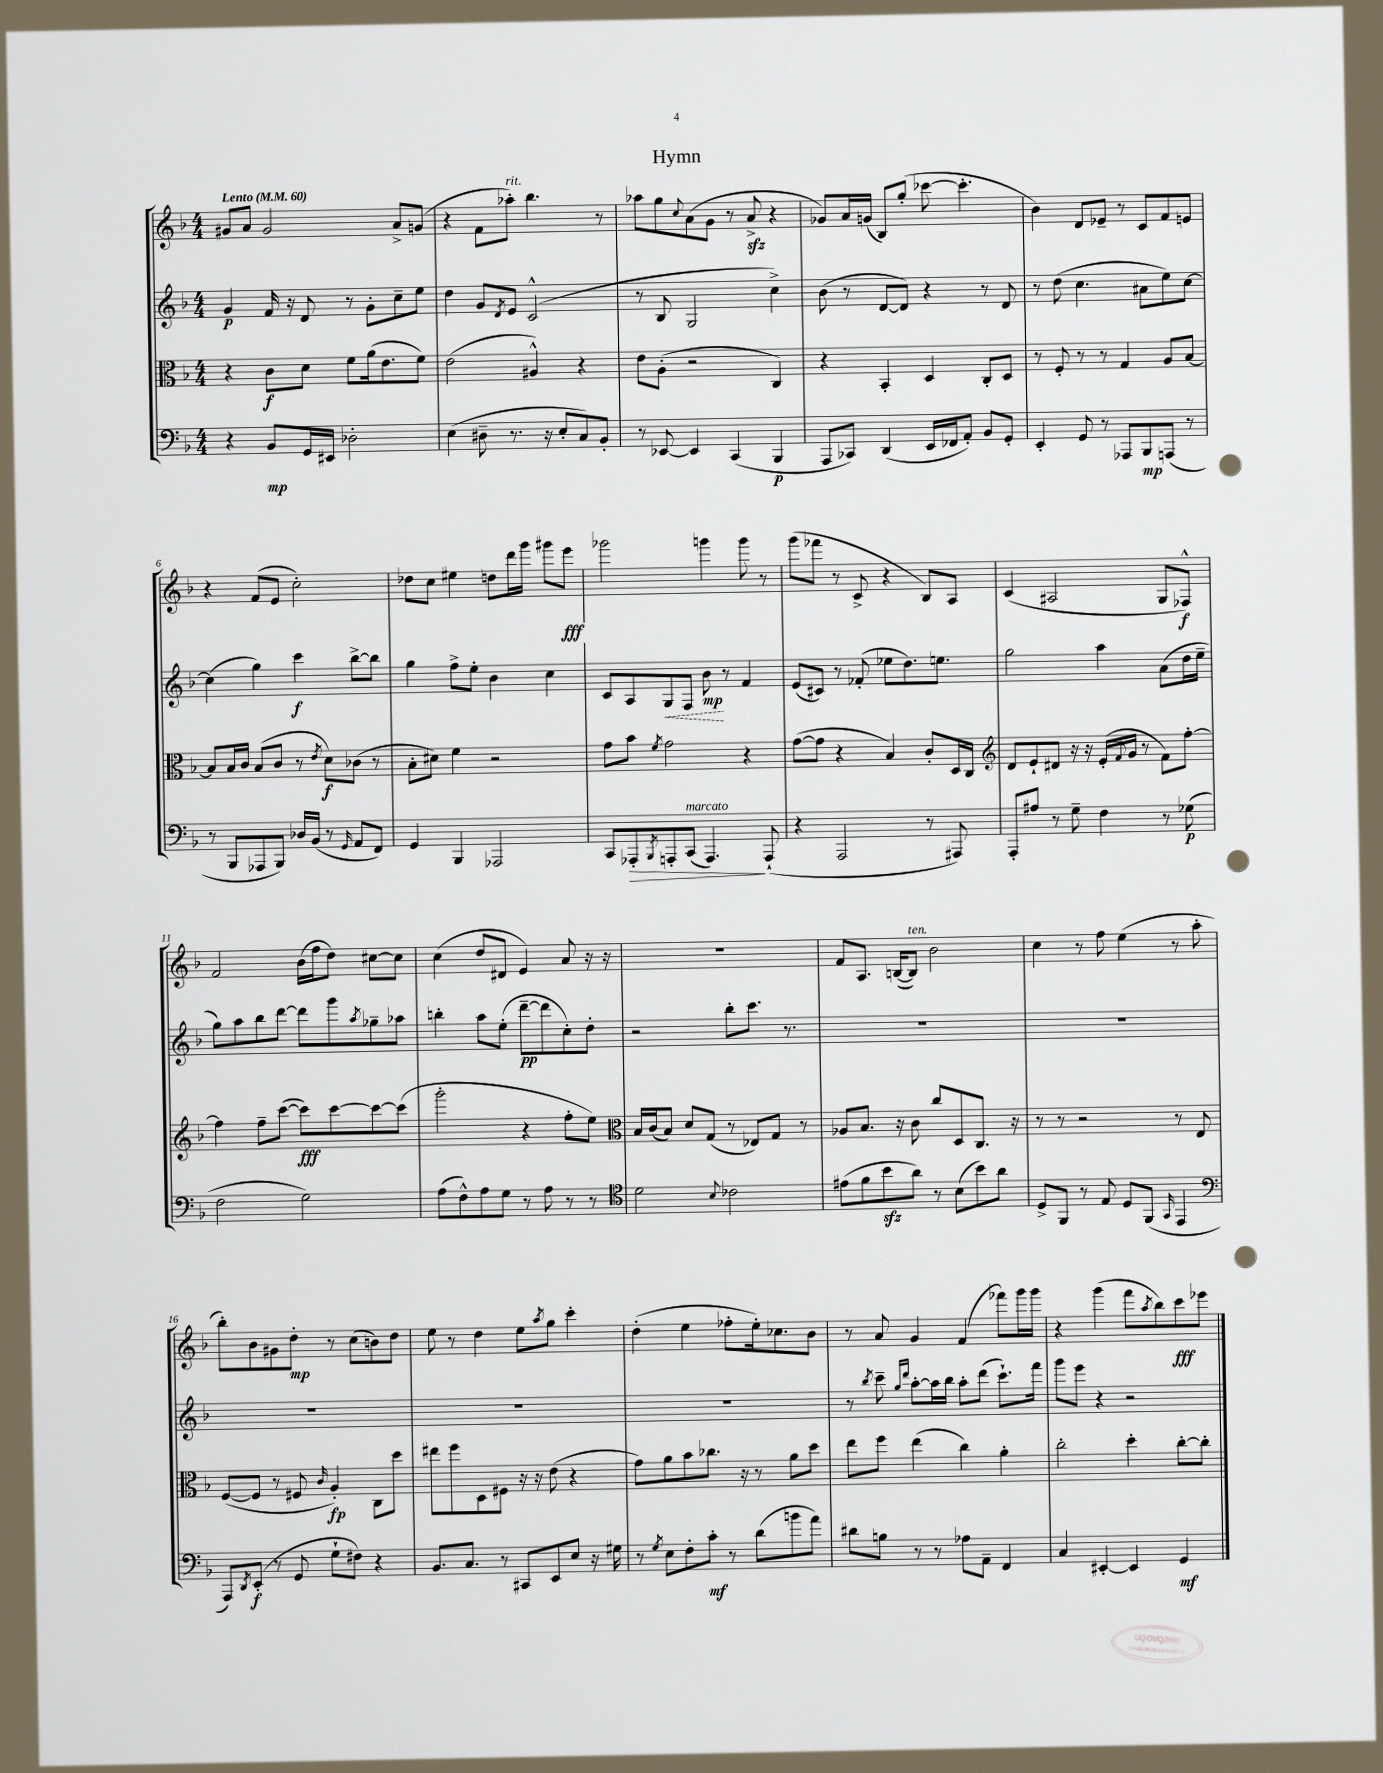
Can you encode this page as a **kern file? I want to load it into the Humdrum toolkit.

**kern	**kern	**kern	**kern
*staff4	*staff3	*staff2	*staff1
*clefF4	*clefC3	*clefG2	*clefG2
*k[b-]	*k[b-]	*k[b-]	*k[b-]
*M4/4	*M4/4	*M4/4	*M4/4
*MM60	*MM60	*MM60	*MM60
4r	4r	4g	8g#
.	.	.	8a
8BB-	8c	16f	2g#
.	.	16r	.
16GG	8d	8d	.
16EE#	.	.	.
2D-'	8f	8r	.
.	(16a	8g'	.
.	8.e	.	.
.	.	8cc~	8a^
.	8f)	8ee	(8g
=	=	=	=
(4E	(2e	4dd	4r
8D#~	.	8g	8f
.	.	8qd	.
8.r	.	8e	8aa-')
.	4A#^^)	(2c^^	4.bb-
16r	.	.	.
8E'	.	.	.
8C)	4r	.	.
8BB-'	.	.	8r
=	=	=	=
8r	8e	8r	8aa-
[8EE-	(8A'	8B-	8gg
.	.	.	8qqcc
4EE-]	2r	2G	(8a
.	.	.	8g
(4CC	.	.	8r
.	.	.	8a^
4BBB-	4C)	4cc^)	4r
=	=	=	=
8AAA	4r	(8b-	8g-)
8CC-)	.	8r	16a
.	.	.	(16g
(4DD	4BB-'	[8d	8B-)
.	.	8d])	(8gg'
16EE	4D	4r	[8ccc-
16FF-	.	.	.
8AA')	.	.	4.ccc-']
8BB-	8C'	8r	.
8GG'	8D	8d	.
=	=	=	=
4EE'	8r	8r	4b-)
.	8F'	(8dd	.
8GG	8r	4.cc	8d
8r	8r	.	8e-~
8AAA-	4G	.	8r
8BBB-	.	8a#	8c
(8AAA	8A	8ee)	8f
8r	[8B-	[8cc	8e
=	=	=	=
8r	8B-]	(4cc]	4r
8BBB-	16B-	.	.
.	16c	.	.
8AAA-	(8B-	4gg)	(8f
8BBB-)	8c	.	8e
16D-	8r	4ccc	2cc')
(16BB-	.	.	.
.	8qe	.	.
8r	8d)	.	.
16qqGG	.	.	.
8AA	(8c-	[8bb-^	.
8FF)	8r	8bb-]	.
=	=	=	=
4GG	8B-'	4gg	8dd-
.	8d#)	.	8cc
4BBB-	4f	8ff^	4ee#
.	.	8ee'	.
2AAA-	2r	4b-	8dd
.	.	.	16ddd
.	.	.	16ggg
.	.	4cc	8ggg#
.	.	.	8eee
=	=	=	=
8CC	8g	8c	2ggg-
8AAA-'	8b-	8A	.
8qBBB-	8qf	.	.
8AAA'	2g	8G	.
(8CC	.	8F	.
4.AAA)	.	8b-	4ggg
.	.	8r	.
.	4r	4f	8ggg
(8AAA`	.	.	8r
=	=	=	=
4r	([8g	(8e	(8ggg
.	8g]	8c#)	8fff-
2AAA	4r	8r	8r
.	.	(8f-'	8c^
.	4B-)	8ee-	4r
.	.	8.dd)	.
8r	8c'	.	8B-)
.	.	8.ee	.
8AAA#)	16D	.	8A
.	16C	.	.
=	=	=	=
*	*clefG2	*	*
8AAA'	8d	2gg	(4c
8A#	8e`	.	.
8r	8d#	.	2A#
8G~	16r	.	.
.	16r	.	.
4F	(16e'	4aa	.
.	8qqf	.	.
.	16g	.	.
.	8r	.	.
8r	8f)	(8a	8G
(8G-	[8ff'	16dd	8F-^^)
.	.	16ee~	.
=	=	=	=
2F	4ff]	8gg)	2f
.	.	8aa	.
.	8ff~	8bb-	.
.	([8ccc	[8ddd	.
2G)	8ccc])	8ddd]	(16b-
.	.	.	16ff
.	[8ccc	8ggg	8dd)
.	.	8qaa	.
.	8ccc_	8gg-~	[8cc#
.	(8ccc]	8aa-	8cc#]
=	=	=	=
(8A	2ggg'	4bb'	(4cc
8F^^)	.	.	.
8A	.	8aa	8dd
8G	.	(8ee'	8d#
8r	4r	[8ddd~	4e)
8A	.	8ddd]	.
8r	8ff'	8cc')	8a
8r	8ee)	8dd'	16r
.	.	.	16r
=	=	=	=
*clefC4	*clefC3	*	*
2d	16B-	2r	1r
.	(16c	.	.
.	8B-)	.	.
.	8d	.	.
.	(8G	.	.
8qqB-	.	.	.
2c-	8r	8bb-'	.
.	8E-)	8.ccc	.
.	8G	.	.
.	.	8.r	.
.	8r	.	.
=	=	=	=
(8e#	8A-	1r	8f
8f	8.B-	.	8.A
8b-	.	.	.
.	16r	.	([16B
8a)	8c	.	8B])
8r	8cc	.	2b-
(8B-	8D	.	.
8b-)	8.C	.	.
8a	.	.	.
.	16r	.	.
=	=	=	=
8D^	8r	1r	4cc
8FF	8r	.	.
8r	2r	.	8r
8E	.	.	8ff
8D	.	.	(4ee
(8FF	.	.	.
16qqGG	.	.	.
4EE	8r	.	8r
.	8E	.	8aa'
=	=	=	=
*clefF4	*	*	*
8AAA)	([8F	1r	8bb-')
8qDD	.	.	.
(8EE'	8F]	.	8b-
8r	8r	.	8g#
8GG	8F#	.	8dd'
.	16qqc	.	.
8G`	4A')	.	8r
8F#)	.	.	(8cc
4r	8C	.	8b)
.	8dd	.	8dd
=	=	=	=
8.BB-	8ee#	1r	8ee
.	8ff	.	8r
8.C	.	.	.
.	8D	.	4dd
8r	8F#	.	.
8CC#	16r	.	8ee
.	16r	.	.
.	.	.	8qaa
8EE	(8e	.	8gg
8E	4r	.	4ccc'
16r	.	.	.
16G#	.	.	.
=	=	=	=
8r	8g)	1r	(4dd'
8qG	.	.	.
8E	8a	.	.
8F'	8b-	.	4ee
8c'	8.cc-	.	.
8r	.	.	8ff-'
.	16r	.	.
(8d	8r	.	16ee')
.	.	.	8.cc-
8b	8a	.	.
8a)	8dd	.	8b-
=	=	=	=
8d#	8ee	8r	8r
.	.	8qbb-	.
8B	8ff	8ccc~	8a
.	.	16qqgg	.
.	.	16qqddd	.
8r	(4ee	[8aa'	4g
8r	.	16aa]	.
.	.	16bb-	.
8A-	4cc)	8aa'	(4f
8AA~	.	(8ddd	.
4FF	4a'	8.ccc`)	8fff-)
.	.	.	16ggg
.	.	16fff	16ggg
=	=	=	=
4C	2cc'	8ggg	4r
.	.	8eee	.
[4EE#'	.	4r	(4ggg
4EE#]	4dd'	2r	8fff
.	.	.	8qaa
.	.	.	8bb-)
4GG	[8cc'	.	8ccc
.	8cc']	.	8eee-
==	==	==	==
*-	*-	*-	*-
